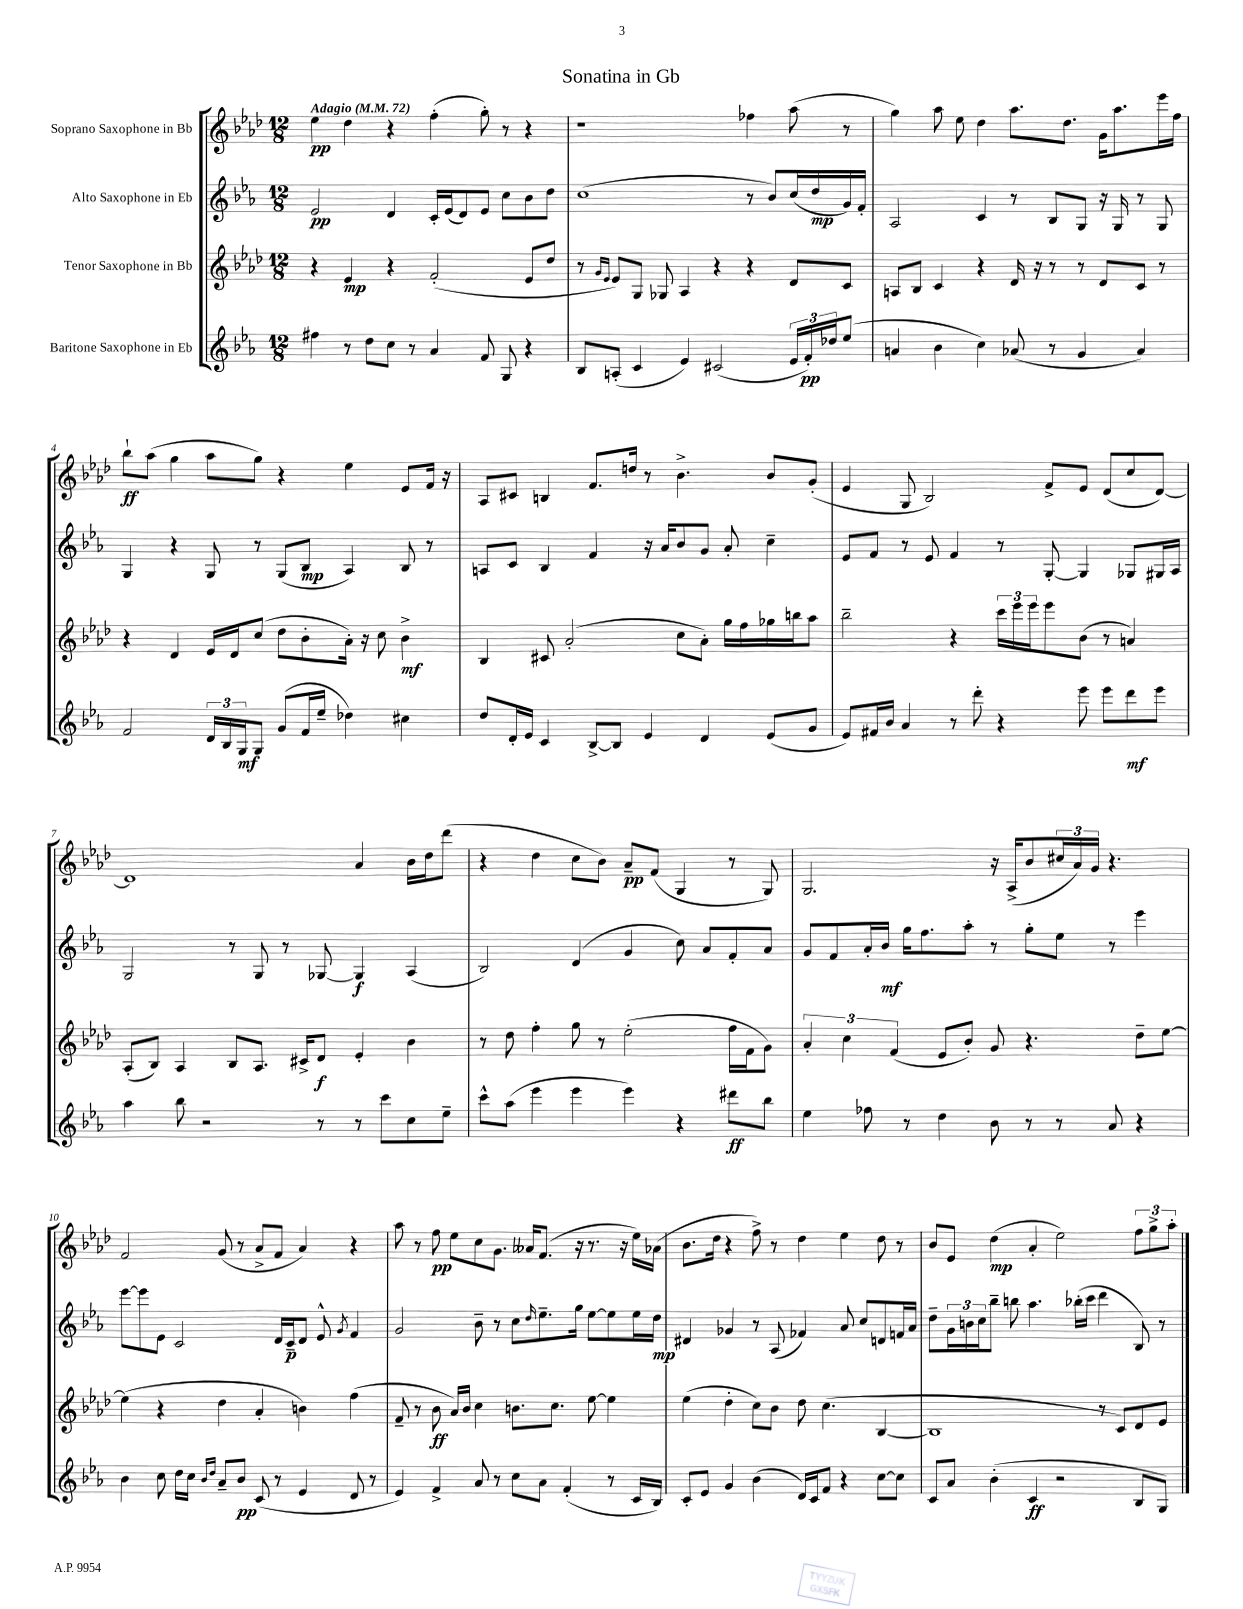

**kern	**kern	**kern	**kern
*staff4	*staff3	*staff2	*staff1
*clefG2	*clefG2	*clefG2	*clefG2
*k[b-e-a-]	*k[b-e-a-d-]	*k[b-e-a-]	*k[b-e-a-d-]
*M12/8	*M12/8	*M12/8	*M12/8
*MM72	*MM72	*MM72	*MM72
4ff#\	4r	2e-/	4ee-\
8r	4e-/	.	4dd-\
8dd\L	.	.	.
8cc\J	4r	4d/	4r
8r	.	.	.
4a-/	(2f'/	16c'/LL	(4ff'\
.	.	(16e-/J	.
.	.	8d/)	.
8f/	.	8e-/J	8gg'\)
8G/	.	8cc\L	8r
4r	8e-/L	8b-\	4r
.	8dd-/J	8dd\J	.
=	=	=	=
8B-/L	8r	(1cc	1r
.	16qqg/LL	.	.
.	16qqe-/JJ	.	.
(8A'/J	8e-/L)	.	.
4c/	8G/J	.	.
.	8G-/	.	.
4e-/)	4A-/	.	.
(2c#/	4r	.	.
.	4r	8r	4ff-\
.	.	8b-/L)	.
24e-/LL	8d-/L	(16cc/L	(8aa-\
24f'/)	.	.	.
.	.	16dd/	.
24dd-/J	.	.	.
(8ee-/J	8c/J	16g/)	8r
.	.	16f'/JJ	.
=	=	=	=
4a/	8A/L	2A-/	4gg\)
.	8B-/J	.	.
4b-\	4c/	.	8aa-\
.	.	.	8ee-\
4cc\)	4r	4c/	4dd-\
(8a-/	16d-/	8r	8.aa-\L
.	16r	.	.
8r	8r	8B-/L	.
.	.	.	8.dd-\J
4g/	8r	8G/J	.
.	8d-/L	16r	16g\LK
.	.	16G/	8.aa-\
4a-/)	8c/J	8r	.
.	8r	8G/	16eee-\L
.	.	.	16ff\JJ
=	=	=	=
2f/	4r	4G/	8bb-`\L
.	.	.	(8aa-\J
.	4d-/	4r	4gg\
24d/LL	16e-/LL	8G/	8aa-\L
24B-/	.	.	.
.	16d-/J	.	.
24G/J	.	.	.
8G/J	(8cc/J	8r	8gg\J)
(8g/L	8dd-\L	(8G/L	4r
16f/L	8b-'\	8B-/J	.
16ee-~/JJ	.	.	.
4dd-\)	16a-'\Jk)	4A-/)	4ee-\
.	16r	.	.
.	8cc\	.	.
4cc#\	4b-^\	8B-/	8e-/L
.	.	8r	16f/Jk
.	.	.	16r
=	=	=	=
8dd/L	4B-/	8A/L	8A-/L
16d'/L	.	8c/J	8c#/J
16e-/JJ	.	.	.
4c/	8c#/	4B-/	4B/
.	(2a-'/	.	.
[8B-^/L	.	4f/	8.f/L
8B-/]J	.	.	.
.	.	.	16dd/Jk
4e-/	.	16r	8r
.	.	16a-/LK	.
.	8cc\L	8b-/	4.b-^\
4d/	8a-'\J)	8g/J	.
.	16gg\LL	8a-'/	.
.	16ff\	.	.
(8e-/L	16gg-\	4cc~\	8b-/L
.	16bb\J	.	.
8g/J	8aa-\J	.	(8g'/J
=	=	=	=
8e-/L)	2bb-~\	8e-/L	4e-/
16f#/L	.	8f/J	.
16b-/JJ	.	.	.
4a-/	.	8r	8G/
.	.	8e-/	2B-/)
8r	4r	4f/	.
8ddd'\	.	.	.
4r	24ccc\LL	8r	.
.	24eee-\	.	.
.	24eee-\J	.	.
.	8eee-\	[8G'/	8f^/L
8eee-\	(8b-\J	4G/]	8e-/J
8eee-\L	8r	.	(8d-/L
8ddd\	4a/)	8G-/L	8cc/
8eee-\J	.	16G#/L	[8d-/J)
.	.	16A-/JJ	.
=	=	=	=
4aa-\	(8A-'/L	2G/	1d-]
.	8B-/J)	.	.
8bb-\	4A-/	.	.
2r	.	.	.
.	8B-/L	8r	.
.	8.A-/J	8G/	.
.	.	8r	.
.	16c#^/LK	.	.
8r	8d-/J	[8G-/	.
8r	4e-'/	4G-/]	4a-/
8ccc\L	.	.	.
8cc\	4b-\	(4A-/	16b-\LL
.	.	.	16dd-\J
8ee-~\J	.	.	(8ddd-\J
=	=	=	=
8ccc^^\L	8r	2B-/)	4r
(8aa-\J	8dd-\	.	.
4eee-\	4ff'\	.	4dd-\
4eee-\	8gg\	(4d/	8cc\L
.	8r	.	8b-\J)
4eee-\)	(2ee-'\	4g/	8a-~/L
.	.	.	(8f/J
4r	.	8cc\)	4G/
.	.	8a-/L	.
8ddd#\L	16ff\LL	8f'/	8r
.	16f\J	.	.
8bb-\J	8g\J)	8a-/J	8G/)
=	=	=	=
4ee-\	6a-'/	8g/L	2.G/
.	.	8f/	.
.	6cc\	.	.
8ff-\	.	16a-'/L	.
.	.	16b-/JJ	.
.	(6f/	.	.
8r	.	16gg\LK	.
.	.	8.ff\	.
4dd\	8e-/L	.	.
.	8b-'/J)	8aa-'\J	.
8b-\	8g/	8r	16r
.	.	.	(16A-^/LK
8r	4.r	8gg'\L	8b-/
8r	.	8ee-\J	24cc#/L
.	.	.	24a-/)
.	.	.	24g/JJ
8a-/	.	8r	4.r
4r	8dd-~\L	4eee-\	.
.	[8ee-\J	.	.
=	=	=	=
4b-\	(4ee-\]	[8eee-\L	2f/
.	.	8eee-\]	.
8cc\	4r	8e-\J	.
16dd\LL	.	2c/	.
16cc\JJ	.	.	.
16qqb-/LL	.	.	.
16qqdd/JJ	.	.	.
8a-~/L	4dd-\	.	(8g/
8b-/J	.	.	8r
(8c/	4a-'/	.	8a-^/L
8r	.	16d/LL	8f/J
.	.	16c~/J	.
4e-/	4b\)	8d/J	4a-/)
.	.	8e-^^/	.
.	.	8qg/	.
8d/	(4ff\	4f/	4r
8r	.	.	.
=	=	=	=
4e-/)	8f~/	2g/	8aa-\
.	8r	.	8r
4f^/	8b-\	.	8ff\
.	16a-/LL)	.	8ee-\L
.	16b-/JJ	.	.
8a-/	4cc\	8b-~\	8cc\
8r	.	8r	8.g\J
8cc\L	8.b\L	8cc\L	.
.	.	.	16a--/LK
.	.	16qqdd/	.
8a-\J	.	8.ee-~\	(8.f/J
.	8.cc\J	.	.
(4f'/	.	.	.
.	.	16gg\Jk	16r
.	[8ee-\	[8ee-\L	8.r
8r	4ee-\]	8ee-\]	.
.	.	.	16r
16c/LL	.	16ee-\L	16ee-\LL)
16B-/JJ)	.	16dd\JJ	(16a-\JJ
=	=	=	=
8c'/L	(4ee-\	4d#/	8.b-\L
8e-/J	.	.	.
.	.	.	16dd-\Jk
4g/	4dd-'\	4g-/	4r
(4b-\	8cc\L)	8r	8ff^\)
.	8b-\J	(8A-/	8r
16d/LL)	8dd-\	4f-/)	4dd-\
16c/J	.	.	.
8f/J	(4.cc\	.	.
4r	.	8a-/	4ee-\
.	.	8cc/L	.
[8cc\L	[4B-/	8d/	8dd-\
8cc\]J	.	16f/L	8r
.	.	16a-/JJ	.
=	=	=	=
8c/L	1B-]	8dd~\L	8b-/L
8a-/J	.	24g\L	8e-/J
.	.	24b\	.
.	.	24cc\J	.
(4b-'\	.	8bb-~\J	(4dd-\
.	.	8bb\	.
4c/	.	4.aa-\	4a-'/
2r	.	.	2ee-\)
.	.	(16bb-'\LL	.
.	.	16ccc\JJ	.
.	8r	4ddd\	.
.	8c/L)	.	.
8B-/L	8d-/	8B-/)	12ff\L
.	.	.	12gg^\
8G/J)	8e-/J	8r	.
.	.	.	12aa-'\J
==	==	==	==
*-	*-	*-	*-
